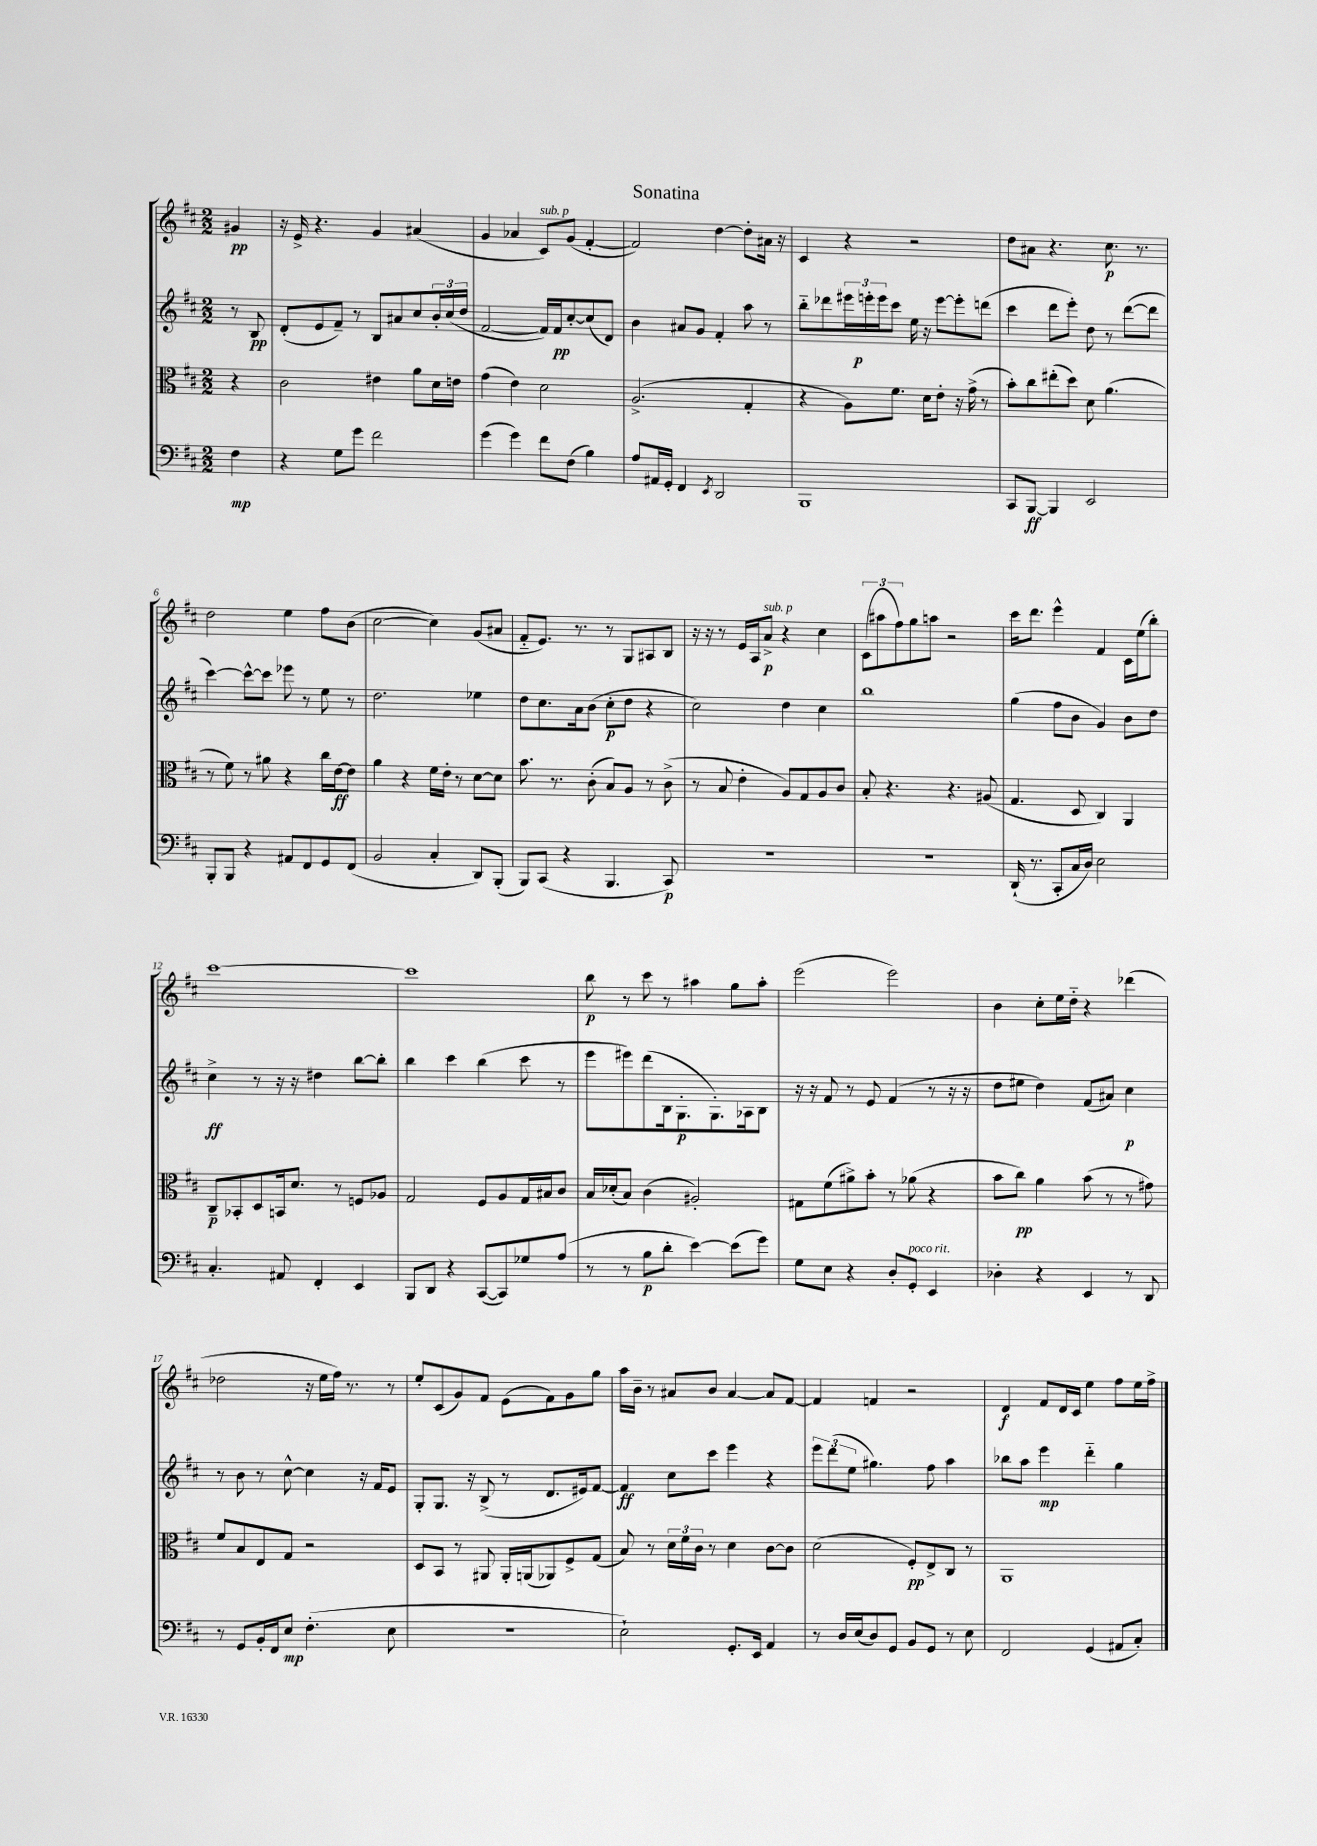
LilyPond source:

\header { title = "Sonatina" }
<<
\new StaffGroup <<
\new Staff = "s0" {
    \clef treble \key d \major \numericTimeSignature \time 2/2 \partial 4
    gis'4\pp |
    r16 e'16-> r4. g'4 ais'4( |
    g'4 aes'4 cis'8^\markup { \italic "sub. p" }) g'8( fis'4~-. |
    fis'2) d''4~ d''8-. ais'16 r16 |
    cis'4 r4 r2 |
    d''8 ais'8 r4. cis''8.\p r8. |
    d''2 e''4 fis''8 b'8( |
    cis''2~ cis''4) g'8( ais'8 |
    fis'8-_ e'8.) r8. r8 g8 ais8 b8 |
    r16 r16 r8 e'16 a16 a'8->\p^\markup { \italic "sub. p" } r4 cis''4 |
    \tuplet 3/2 { cis'8( ais''8 fis''8) } g''8 a''8 r2 |
    cis'''16 d'''8. e'''4-^ fis'4 cis'16 e''16( b''8-.) |
    cis'''1~ |
    cis'''1 |
    b''8\p r8 cis'''8 r8 ais''4 g''8 ais''8-. |
    e'''2( e'''2) |
    b'4 cis''8-. e''16 d''16-_ r4 des'''4( |
    des''2 r16 e''16 fis''16) r8. r8 |
    e''8-. cis'8( g'8) fis'8 e'8( fis'8) g'8 g''8 |
    a''16 b'16-- r8 ais'8 b'8 ais'4~ ais'8 fis'8~ |
    fis'4 f'4 r2 |
    d'4\f fis'8 d'16 cis'16 e''4 fis''8 e''16 fis''16-> \bar "|." |
}
\new Staff = "s1" {
    \clef treble \key d \major \numericTimeSignature \time 2/2 \partial 4
    r8 b8\pp |
    d'8-.( e'8 fis'8--) r8 b8 ais'8 cis''8 \tuplet 3/2 { b'16-. cis''16( d''16 } |
    fis'2~ fis'16) fis'16\pp cis''8~-. cis''8( d'8) |
    b'4 ais'8 g'8 fis'4-. a''8 r8 |
    b''8-_ des'''8 \tuplet 3/2 { eis'''16 e'''16-.\p e'''16 } cis'''8 e''16 r16 e'''8~ e'''8-. d'''8( |
    cis'''4 d'''8 e'''8-.) d''8 r8 d'''8~( d'''8 |
    cis'''4~) cis'''8~-^ cis'''8 ees'''8 r8 e''8 r8 |
    d''2. ees''4 |
    d''8 cis''8. a'16 b'8( cis''8-.\p d''8 r4 |
    cis''2) d''4 cis''4 |
    b''1 |
    g''4( fis''8 b'8 g'4) b'8 d''8 |
    cis''4->\ff r8 r16 r16 dis''4 b''8~ b''8-. |
    b''4 cis'''4 b''4( cis'''8 r8 |
    e'''8 eis'''8) d'''8( b16 g8.-.\p g8.-.) aes16 b8 |
    r16 r16 fis'8 r8 e'8 fis'4( r8 r16 r16 |
    d''8 eis''8 d''4) fis'8( ais'8) cis''4\p |
    r8 b'8 r8 cis''8~-^ cis''4 r16 fis'16 e'8 |
    g8-. g8. r16 b8->( r8 d'8. eis'16) fis'8~ |
    fis'4\ff cis''8 cis'''8 e'''4 r4 |
    \tuplet 3/2 { e'''8 d'''8( e''8 } gis''4.) fis''8 a''4 |
    bes''8 a''8 e'''4\mp d'''4-_ g''4 \bar "|." |
}
\new Staff = "s2" {
    \clef alto \key d \major \numericTimeSignature \time 2/2 \partial 4
    r4 |
    cis'2 eis'4 a'8 d'16 e'16 |
    g'4( e'4) d'2 |
    a2.->( g4-. |
    r4 a8) fis'8. d'16 e'8-. r16 g'16->( r8 |
    b'8-.) cis''8 eis''8-.( d''8) d'8 a'4.( |
    r8 fis'8) r8 ais'8 r4 cis''16 e'16~\ff e'8 |
    a'4 r4 fis'16 e'16-. r8 d'8~ d'8 |
    b'8. r8. cis'8-.( b8) a8 r8 cis'8->( |
    r8 b8 e'4-. a8) g8 a8 cis'8 |
    b8-. r4. r4. ais8( |
    g4. d8 cis4) a,4 |
    cis8--\p bes,8-. d8 b,16 d'8. r8 f8 aes8 |
    g2 fis8 a8 g16 bis16 cis'8 |
    b16 des'16-.( b8) cis'4( ais2-.) |
    gis8 fis'8( ais'8->) b'8-. r8 aes'8( r4 |
    b'8 cis''8\pp) a'4 b'8( r8 r8 gis'8) |
    fis'8 b8 e8 g8 r2 |
    d8 b,8 r8 ais,8 ais,16-. a,16( aes,8) fis8-> g8( |
    b8) r8 \tuplet 3/2 { d'16 fis'16 cis'16 } r8 d'4 cis'8~ cis'8 |
    d'2( fis8-.\pp) e8-> cis8 r8 |
    a,1 \bar "|." |
}
\new Staff = "s3" {
    \clef bass \key d \major \numericTimeSignature \time 2/2 \partial 4
    fis4\mp |
    r4 g8 g'8 fis'2 |
    g'4( g'4) fis'8 fis8( b4) |
    a8 ais,16 g,16-. fis,4 \acciaccatura { e,8 } d,2 |
    b,,1 |
    cis,8 b,,8~\ff b,,4 e,2 |
    b,,8-. b,,8 r4 ais,8 fis,8 g,8 fis,8( |
    b,2 cis4-. d,8) b,,8-.( |
    b,,8) cis,8( r4 b,,4. cis,8\p) |
    R1 |
    r1 |
    d,16-!( r8. cis,8-. cis16 d16) e2 |
    cis4.-. ais,8 fis,4-. e,4 |
    b,,8 d,8 r4 cis,8~( cis,8) ges8 a8( |
    r8 r8 b8\p d'8-. e'4~) e'8( g'8) |
    g8 e8 r4 d8-. g,8-.^\markup { \italic "poco rit." } e,4 |
    des4-. r4 e,4 r8 d,8 |
    r8 g,8 b,16-. fis,16 e8\mp fis4.-.( e8 |
    r1 |
    e2-!) g,8.-. e,16 a,4 |
    r8 d16 e16( d8) g,8 b,8 g,8 r8 e8 |
    fis,2 g,4( ais,8 cis8-.) \bar "|." |
}
>>
>>
